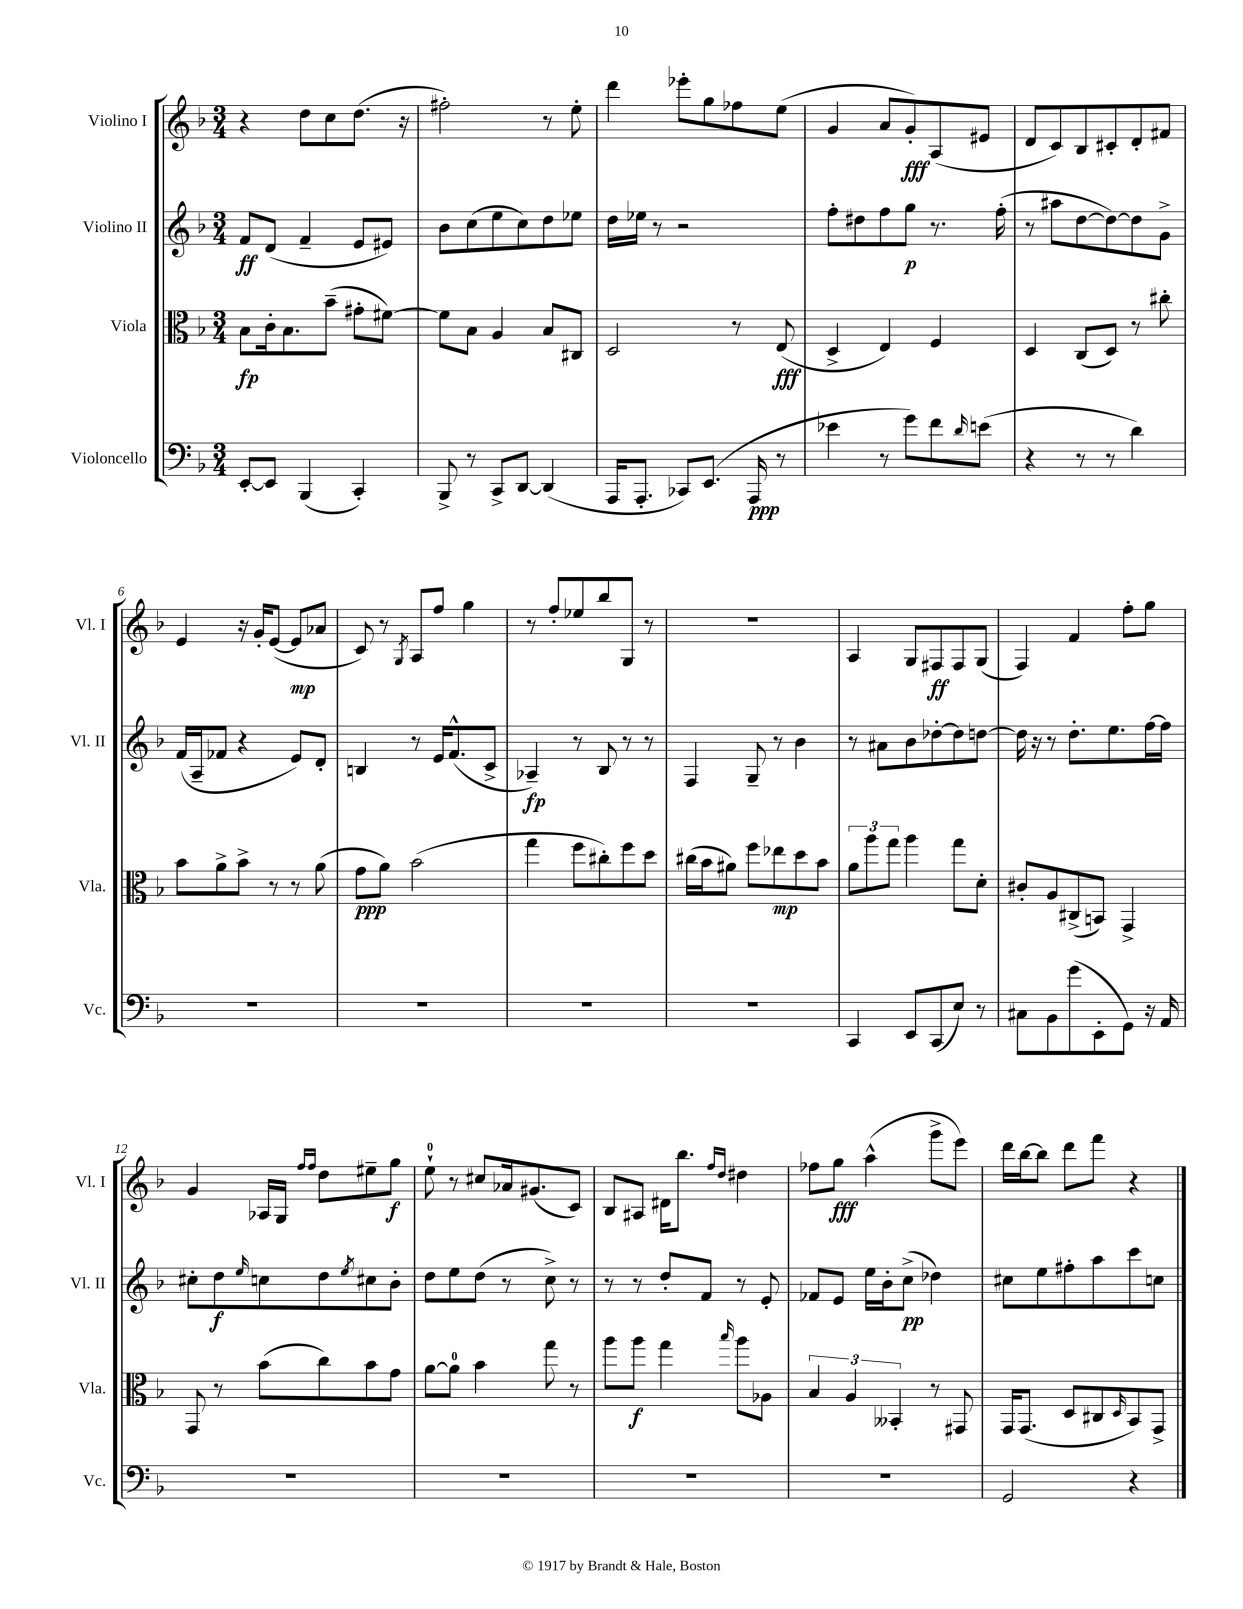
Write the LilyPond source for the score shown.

<<
\new StaffGroup <<
\new Staff = "s0" \with { instrumentName = "Violino I" shortInstrumentName = "Vl. I" } {
    \clef treble \key f \major \numericTimeSignature \time 3/4
    r4 d''8 c''8 d''8.( r16 |
    fis''2-.) r8 e''8-. |
    d'''4 ees'''8-. g''8 fes''8 e''8( |
    g'4 a'8 g'8-.\fff) a8( eis'8 |
    d'8 c'8) bes8 cis'8-. d'8-. fis'8 |
    e'4 r16 g'16-. e'8~( e'8\mp aes'8 |
    c'8) r8 \acciaccatura { g8 } a8 f''8 g''4 |
    r8 f''8-. ees''8 bes''8 g8 r8 |
    R2. |
    a4 g8 fis8\ff fis8 g8( |
    f4) f'4 f''8-. g''8 |
    g'4 aes16 g16 \grace { f''16 f''16 } d''8 eis''8-- g''8\f |
    e''8-0-! r8 cis''8 aes'16 gis'8.( c'8) |
    bes8 ais8 dis'16 bes''8. \grace { f''16 d''16 } dis''4 |
    fes''8 g''8\fff a''4-^( g'''8-> e'''8) |
    d'''16 bes''16~ bes''8 d'''8 f'''8 r4 \bar "|." |
}
\new Staff = "s1" \with { instrumentName = "Violino II" shortInstrumentName = "Vl. II" } {
    \clef treble \key f \major \numericTimeSignature \time 3/4
    f'8\ff d'8( f'4-- e'8 eis'8) |
    bes'8 c''8( e''8 c''8) d''8 ees''8 |
    d''16 ees''16 r8 r2 |
    f''8-. dis''8 f''8 g''8\p r8. f''16-.( |
    r8 ais''8 d''8~ d''8~) d''8 g'8-> |
    f'16( a16-- fes'8 r4 e'8) d'8-. |
    b4 r8 e'16 f'8.-^( c'8-> |
    aes4--\fp) r8 bes8 r8 r8 |
    f4 g8-- r8 bes'4 |
    r8 ais'8 bes'8 des''8~-. des''8 d''8~ |
    d''16 r16 r8 d''8.-. e''8. f''16~ f''16 |
    cis''8-. d''8\f \grace { e''16 } c''8 d''8 \acciaccatura { e''8 } cis''8 bes'8-. |
    d''8 e''8 d''8( r8 c''8->) r8 |
    r8 r8 d''8-. f'8 r8 e'8-. |
    fes'8 e'8 e''16 bes'16-. c''8->\pp( des''4) |
    cis''8 e''8 fis''8-. a''8 c'''8 c''8 \bar "|." |
}
\new Staff = "s2" \with { instrumentName = "Viola" shortInstrumentName = "Vla." } {
    \clef alto \key f \major \numericTimeSignature \time 3/4
    bes8\fp c'16-. bes8. bes'8--( gis'8-. fis'8~) |
    fis'8 bes8 a4 bes8 cis8 |
    d2 r8 e8\fff( |
    d4-> e4) f4 |
    d4 c8( d8) r8 cis''8-. |
    bes'8 a'8-> bes'8-> r8 r8 a'8( |
    g'8\ppp a'8) bes'2( |
    g''4 f''8 cis''8-.) f''8 d''8 |
    cis''16( bes'16 ais'8) f''8 ees''8\mp d''8 bes'8 |
    \tuplet 3/2 { a'8 a''8 g''8 } a''4 g''8 d'8-. |
    cis'8-. a8 cis8->( b,8) g,4-> |
    g,8 r8 bes'8( c''8) bes'8 g'8 |
    a'8~ a'8-0 bes'4 g''8 r8 |
    a''8 a''8\f g''4 \grace { bes''16 } a''8 aes8 |
    \tuplet 3/2 { bes4 a4 beses,4-. } r8 gis,8 |
    g,16 g,8.( d8 cis8 \grace { d16 } bes,8) g,8-> \bar "|." |
}
\new Staff = "s3" \with { instrumentName = "Violoncello" shortInstrumentName = "Vc." } {
    \clef bass \key f \major \numericTimeSignature \time 3/4
    e,8~-. e,8 bes,,4( c,4-.) |
    bes,,8-> r8 c,8-> d,8~ d,4( |
    a,,16 a,,8.-. ces,8) e,8.( a,,16\ppp r8 |
    ees'4 r8 g'8) f'8 \grace { d'16 } e'8( |
    r4 r8 r8 d'4) |
    R2. |
    R2. |
    R2. |
    R2. |
    c,4 e,8 c,8( e8) r8 |
    cis8 bes,8 g'8( e,8-. g,8) r16 a,16 |
    R2. |
    R2. |
    R2. |
    R2. |
    g,2 r4 \bar "|." |
}
>>
>>
